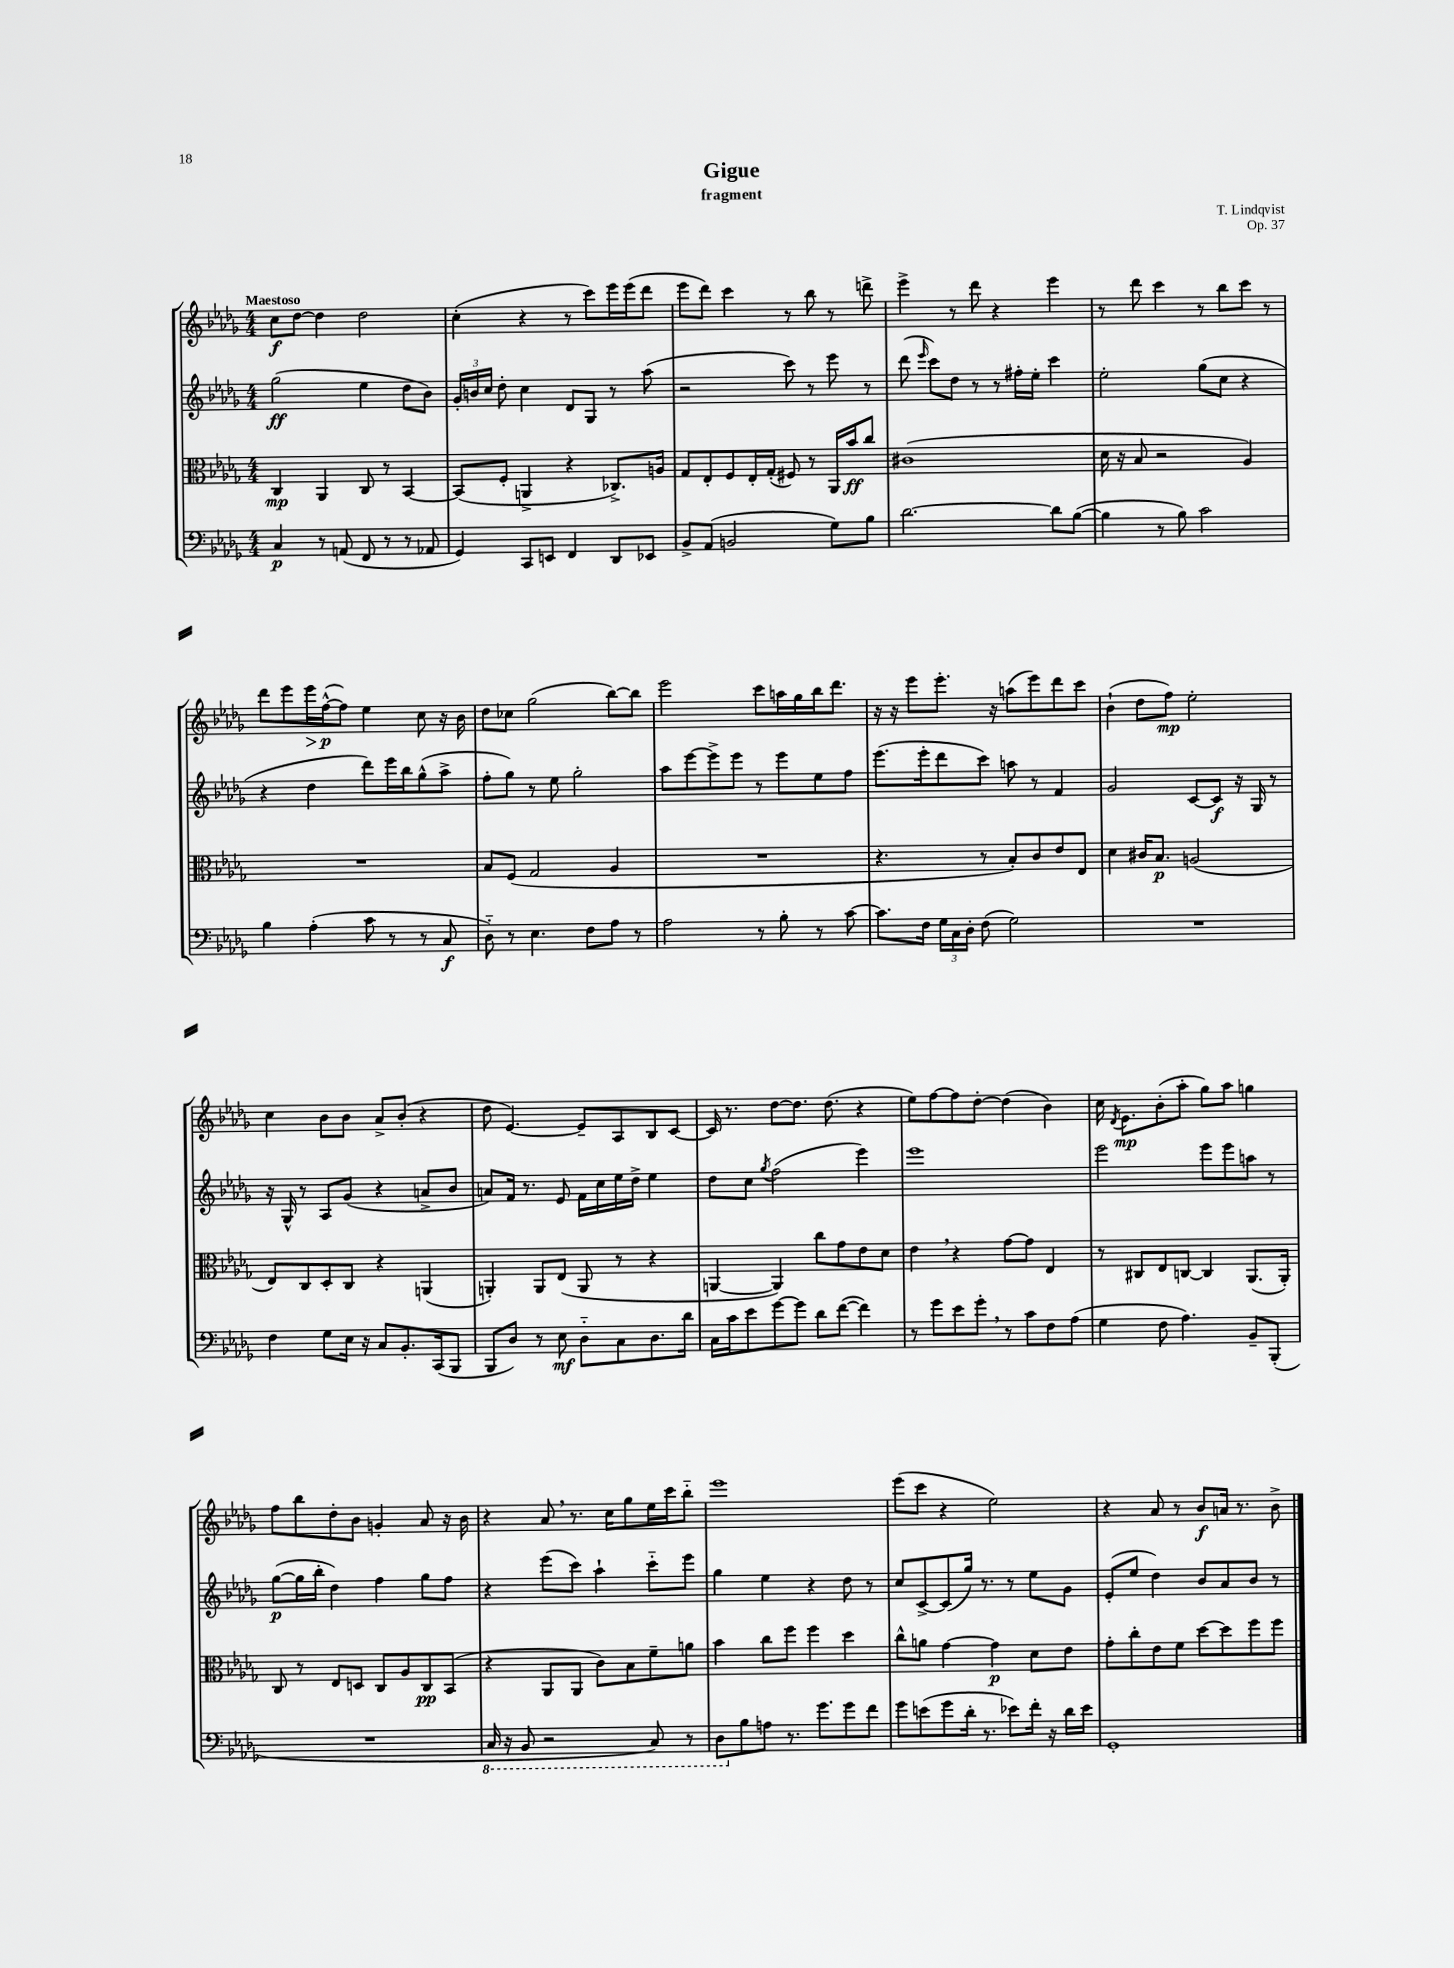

**kern	**kern	**kern	**kern
*staff4	*staff3	*staff2	*staff1
*clefF4	*clefC3	*clefG2	*clefG2
*k[b-e-a-d-g-]	*k[b-e-a-d-g-]	*k[b-e-a-d-g-]	*k[b-e-a-d-g-]
*M4/4	*M4/4	*M4/4	*M4/4
4C	4C	(2gg-	8cc
.	.	.	[8dd-
8r	4AA-	.	4dd-]
(8AA	.	.	.
8FF	8C	4ee-	2dd-
8r	8r	.	.
8r	[4BB-	8dd-	.
8AA-	.	8b-)	.
=	=	=	=
4GG-)	(8BB-]	24g-'	(4cc'
.	.	24b	.
.	.	24cc	.
.	8F'	8dd-'	.
8CC	4AA^	4cc	4r
8EE	.	.	.
4FF	4r	8d-	8r
.	.	8G-	8ccc)
8DD-	8.C-^)	8r	16eee-
.	.	.	(16eee-
8EE-	.	(8aa-	8ddd-
.	16A	.	.
=	=	=	=
8BB-^	8G-	2r	8eee-
(8AA-	8E-'	.	8ddd-)
2BB	8F	.	4ccc
.	16E-'	.	.
.	(16G-'	.	.
.	8F#)	8ccc)	8r
.	8r	8r	8bb-
8G-)	16AA-	8eee-	8r
.	16b-	.	.
8B-	8cc	8r	8ddd^
=	=	=	=
[2.d-	(1c#	(8ddd-	4eee-^
.	.	16qqeee-	.
.	.	8ccc)	.
.	.	8dd-	8r
.	.	8r	8ddd-
.	.	8r	4r
.	.	16ff#'	.
.	.	16ee-'	.
8d-]	.	4ccc	4eee-
([8B-	.	.	.
=	=	=	=
4B-]	16d-	2ee-'	8r
.	16r	.	.
.	8B-	.	8ddd-
8r	2r	.	4ccc
8B-)	.	.	.
2c	.	(8gg-	8r
.	.	8cc	8bb-
.	4A-)	4r	8ccc
.	.	.	8r
=	=	=	=
4B-	1r	4r	8ddd-
.	.	.	8eee-
(4A-'	.	4dd-	16eee-
.	.	.	([16ff^^
.	.	.	8ff])
8c	.	8ddd-)	4ee-
8r	.	16eee-	.
.	.	16bb-	.
8r	.	(8gg-^^	8cc
8C	.	8aa-^	16r
.	.	.	16b-
=	=	=	=
8D-'~)	8B-	8ff'	8dd-
8r	(8F	8gg-)	8cc-
4.E-	2G-	8r	(2gg-
.	.	8ee-	.
.	.	2gg-'	.
8F	.	.	.
8A-	4A-	.	[8bb-)
8r	.	.	8bb-]
=	=	=	=
2A-	1r	8aa-	2eee-
.	.	[8eee-	.
.	.	8eee-^]	.
.	.	8eee-	.
8r	.	8r	8ccc
8B-'	.	8eee-	16aa
.	.	.	16gg-
8r	.	8ee-	16bb-
.	.	.	8.ddd-
[8c	.	8ff	.
=	=	=	=
8.c]	4.r	(8.eee-	16r
.	.	.	16r
.	.	.	8eee-
16F	.	16eee-'	.
24G-	.	8ddd-	8.eee-'
24C	.	.	.
24D-'	.	.	.
(8F	8r	8ccc)	.
.	.	.	16r
2G-)	8B-')	8aa	(8aa
.	8c	8r	8eee-)
.	8e-	4f	8ddd-
.	8E-	.	8ccc
=	=	=	=
1r	4d-	2g-	(4b-`
.	16c#	.	8dd-
.	8.B-	.	.
.	.	.	8ff)
.	(2A	[8c	2ee-'
.	.	8c]	.
.	.	16r	.
.	.	16G-	.
.	.	8r	.
=	=	=	=
4F	8E-)	16r	4cc
.	.	16G-^^	.
.	8C	8r	.
8G-	8D-'	8A-	8b-
16E-	8C	(8g-	8b-
16r	.	.	.
8C	4r	4r	8a-^
8.BB-'	.	.	(8b-'
.	(4AA	8a^	4r
(16CC	.	.	.
8BBB-	.	8b-	.
=	=	=	=
8BBB-	4AA')	8a)	8dd-
8D-)	.	16f	[4.e-)
.	.	8.r	.
8r	8AA	.	.
8E-	(8E-	8e-	.
8D-'~	8AA	16f	8e-~]
.	.	16cc	.
8C	8r	16ee-	8A-
.	.	16dd-^	.
8.D-	4r	4ee-	8B-
.	.	.	[8c
16d-	.	.	.
=	=	=	=
16C	[4AA	8dd-	16c]
16c	.	.	8.r
8e-	.	8cc	.
.	.	8qgg-	.
[8g-	4AA])	(2ff	[8dd-
8g-]	.	.	8.dd-]
8d-	8cc	.	.
.	.	.	(8.dd-
([8f	8g-	.	.
4f])	8e-	4eee-)	4r
.	8d-	.	.
=	=	=	=
8r	4e-	1eee-	8ee-)
8g-	.	.	[8ff
8e-	4r	.	8ff]
8g-'	.	.	[8dd-'
8r	[8g-	.	(4dd-]
8c	8g-]	.	.
8F	4E-	.	4b-)
(8A-	.	.	.
=	=	=	=
4G-	8r	2eee-	16cc
.	.	.	8qd-
.	.	.	8.e-
.	8C#	.	.
8F	8E-	.	(8b-'
4.A-)	[8C	.	8aa-'
.	4C]	8eee-	8gg-)
.	.	8eee-	8aa-
8BB-~	(8.AA-	8aa	4gg
(8BBB-'	.	8r	.
.	16AA-')	.	.
=	=	=	=
1r	8C	([8gg-	8ff
.	8r	16gg-]	8bb-
.	.	16bb-'	.
.	8E-	4dd-)	8dd-'
.	8D	.	8b-
.	8C	4ff	4g'
.	8A-	.	.
.	8C	8gg-	8a-
.	(8BB-	8ff	16r
.	.	.	16b-
=	=	=	=
16CC	4r	4r	4r
16r	.	.	.
8BBB-	.	.	.
2r	8AA-	(8eee-	8a-
.	8AA-	8ccc)	8.r
.	8c)	4aa-`	.
.	.	.	16cc
.	8B-	.	8gg-
8CC)	8f~	8ccc'~	16ee-
.	.	.	16ccc
8r	8a	8eee-	8bb-'~
=	=	=	=
8DD-	4b-	4gg-	1eee-
8B-	.	.	.
8A	8cc	4ee-	.
8.r	8ff	.	.
.	4ff	4r	.
8.g-	.	.	.
8g-	4dd-	8dd-	.
8f	.	8r	.
=	=	=	=
8g-	8cc^^	8cc	(8eee-
(8e	8a	[8c^	8ccc
8g-	[4g-	(8c]	4r
16d-'	.	16gg-)	.
8.r	.	8.r	.
.	4g-]	.	2ee-)
8e-)	.	8r	.
16f'	8d-	8ee-	.
16r	.	.	.
16d-	8e-	8g-	.
16e-	.	.	.
=	=	=	=
1GG-'	8g-'	(8e-'	4r
.	8cc'	8ee-	.
.	8e-	4dd-)	8a-
.	8f	.	8r
.	[8dd-	8b-	8b-
.	8dd-]	8a-	16a
.	.	.	8.r
.	8ff	8b-	.
.	8ff	8r	8b-^
==	==	==	==
*-	*-	*-	*-
